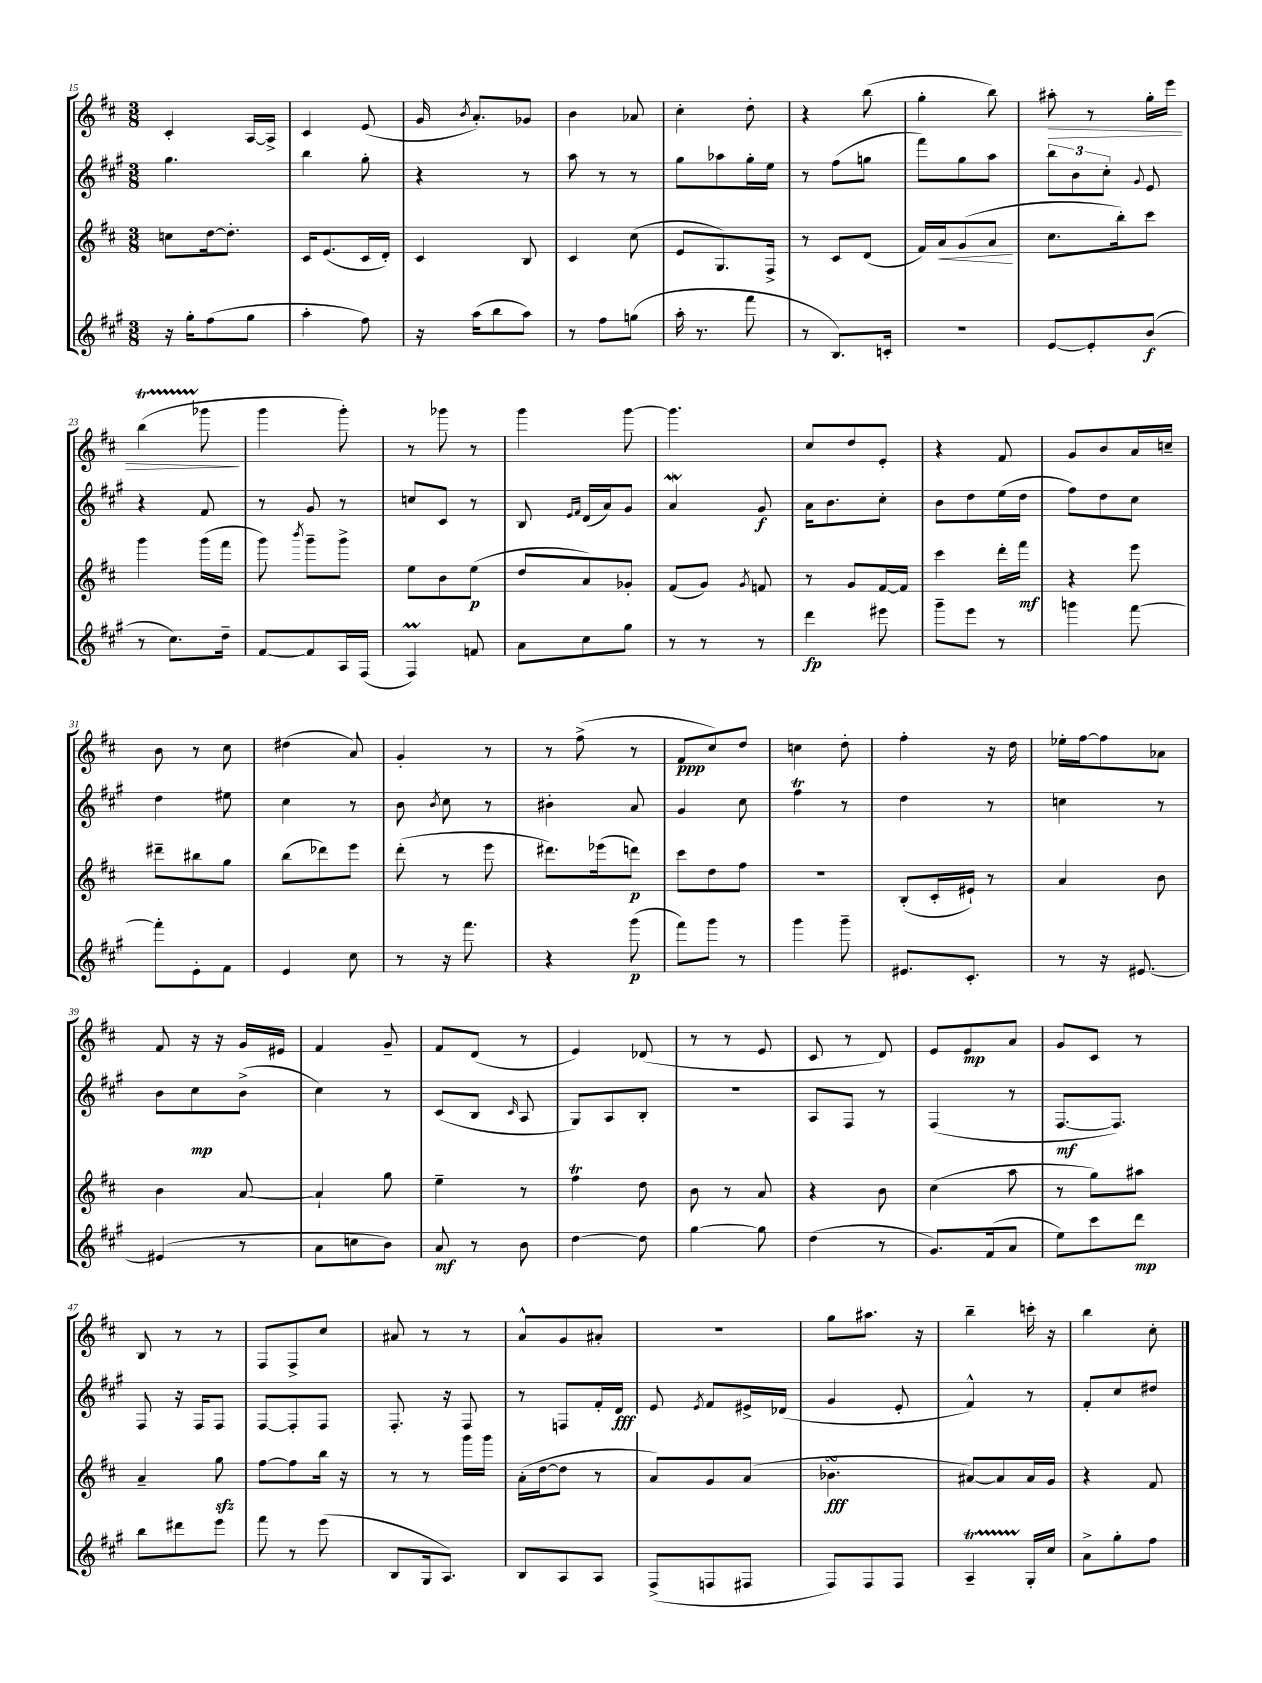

**kern	**kern	**kern	**kern
*staff4	*staff3	*staff2	*staff1
*clefG2	*clefG2	*clefG2	*clefG2
*k[f#c#g#]	*k[f#c#]	*k[f#c#g#]	*k[f#c#]
*M3/8	*M3/8	*M3/8	*M3/8
16r	8cc	4.gg#	4c#'
16gg#'	.	.	.
(8ff#	[16dd	.	.
.	8.dd']	.	.
8gg#	.	.	[16A
.	.	.	16A^]
=	=	=	=
4aa'	16c#	4bb	4c#
.	(8.e	.	.
8ff#)	16c#	8gg#'	(8e
.	16d')	.	.
=	=	=	=
16r	4c#	4r	16g
.	.	.	8qb
(16aa	.	.	8.a')
8bb	.	.	.
8aa)	8B	8r	8g-
=	=	=	=
8r	4c#	8aa	4b
8ff#	.	8r	.
(8gg	(8cc#	8r	8a-
=	=	=	=
16aa'	8e	8gg#	4cc#'
8.r	.	.	.
.	8.G)	8aa-	.
8fff#	.	16gg#'	8dd'
.	16F#^	16ee	.
=	=	=	=
8r	8r	8r	4r
8.B)	8c#	(8ff#	.
.	(8d	8gg	(8bb
16c'	.	.	.
=	=	=	=
4.r	16f#)	8fff#)	4gg'
.	16a	.	.
.	(8g	8gg#	.
.	8a	8aa	8bb)
=	=	=	=
[8e	8.cc#	12bb	8aa#'
.	.	12b	.
8e']	.	.	8r
.	.	12cc#'	.
.	16bb')	.	.
.	.	8qqg#	.
(8b	8ccc#	8e	16gg'
.	.	.	16eee
=	=	=	=
8r	4ggg	4r	(4bb
8.cc#)	.	.	.
.	(16ggg	8f#	8ggg-
16dd~	16fff#	.	.
=	=	=	=
[8f#	8ggg)	8r	4ggg
.	8qbbb	.	.
8f#]	8ggg~	8g#	.
16A	8ggg^	8r	8ggg')
(16F#	.	.	.
=	=	=	=
4F#)	8ee	8cc	8r
.	8b	8c#	8ggg-
8f	(8ee	8r	8r
=	=	=	=
8a	8dd	8B	4ggg
.	.	16qqe	.
.	.	16qqf#	.
8cc#	8a)	(16d	.
.	.	16a)	.
8gg#	8g-'	8g#	[8ggg
=	=	=	=
8r	(8f#	4a	4.ggg]
8r	8g)	.	.
.	8qg	.	.
8r	8f	8g#	.
=	=	=	=
4ddd	8r	16a	8cc#
.	.	8.b	.
.	8g	.	8dd
8eee#	[16f#	8cc#'	8e'
.	16f#]	.	.
=	=	=	=
8ggg#~	4ccc#	8b	4r
8eee	.	8dd	.
8r	16ddd'	(16ee	8f#
.	16fff#	16dd	.
=	=	=	=
4ggg	4r	8ff#)	8g
.	.	8dd	8b
[8fff#	8eee	8cc#	16a
.	.	.	16cc~
=	=	=	=
8fff#']	8ddd#~	4dd	8b
8e'	8bb#	.	8r
8f#	8gg	8ee#	8cc#
=	=	=	=
4e	(8bb	4cc#	(4dd#
.	8ddd-)	.	.
8cc#	8eee	8r	8a)
=	=	=	=
8r	(8ddd'	8b	4g'
.	.	8qb	.
16r	8r	8cc#	.
8.fff#	.	.	.
.	8eee	8r	8r
=	=	=	=
4r	8.ddd#)	4b#'	8r
.	.	.	(8ff#^
.	(16eee-	.	.
(8ggg#	8ddd)	8a	8r
=	=	=	=
8fff#)	8ccc#	4g#	8f#
8ggg#	8dd	.	8cc#)
8r	8ff#	8cc#	8dd
=	=	=	=
4ggg#	4.r	4ff#	4cc
8ggg#~	.	8r	8dd'
=	=	=	=
8.e#	(8B'	4dd	4ff#'
.	16c#'	.	.
8.c#'	16e#`)	.	.
.	8r	8r	16r
.	.	.	16dd
=	=	=	=
8r	4a	4cc	16ee-'
.	.	.	[16ff#
16r	.	.	8ff#]
[8.e#	.	.	.
.	8b	8r	8a-
=	=	=	=
(4e#]	4b	8b	8f#
.	.	8cc#	16r
.	.	.	16r
8r	[8a	(8b^	16g
.	.	.	16e#
=	=	=	=
8a	4a`]	4cc#)	4f#
8cc	.	.	.
8b)	8gg	8r	8g~
=	=	=	=
8a	4ee~	(8c#	8f#
8r	.	8B	(8d
.	.	16qqc#	.
8b	8r	8A	8r
=	=	=	=
[4dd	4ff#	8G#)	4e)
.	.	8A	.
8dd]	8dd	8B'	(8d-
=	=	=	=
[4gg#	8b	4.r	8r
.	8r	.	8r
8gg#]	8a	.	8e
=	=	=	=
(4dd	4r	8A	8c#
.	.	8F#	8r
8r	8b	8r	8d)
=	=	=	=
8.g#)	(4cc#	(4F#	8e
.	.	.	8e
(16f#	.	.	.
8a	8aa	8r	8a
=	=	=	=
8ee)	8r	[8.F#	8g
8ccc#	8gg)	.	8c#
.	.	8.F#])	.
8ddd	8aa#	.	8r
=	=	=	=
8bb	4a~	8F#	8B
8ddd#	.	16r	8r
.	.	16F#	.
8eee	8gg	8F#	8r
=	=	=	=
8fff#	[8ff#	[8F#	8F#
8r	8ff#]	8F#']	8F#^
(8eee	16bb	8F#	8cc#
.	16r	.	.
=	=	=	=
8B	8r	8.F#'	8a#
16G#	8r	.	8r
8.A)	.	16r	.
.	16ggg	8F#	8r
.	16ggg	.	.
=	=	=	=
8B	(16a'	8r	8a^^
.	[16dd	.	.
8A	8dd]	8F	8g
8A	8r	16f#'	8a#'
.	.	16d	.
=	=	=	=
(8F#^	8a)	8e	4.r
.	.	8qe	.
8F	8g	8f#	.
8F#	(8a	16e#^	.
.	.	(16d-	.
=	=	=	=
8F#)	4.b-	4g#	8gg
8F#	.	.	8.aa#
8F#	.	8e'	.
.	.	.	16r
=	=	=	=
4A~	[8a#)	4f#^^)	4bb~
.	8a#]	.	.
16G#'	16a#	8r	16ccc'
16cc#	16g	.	16r
=	=	=	=
8a^	4r	8f#'	4bb
8gg#'	.	8cc#	.
8ff#	8f#	8dd#	8cc#'
==	==	==	==
*-	*-	*-	*-
